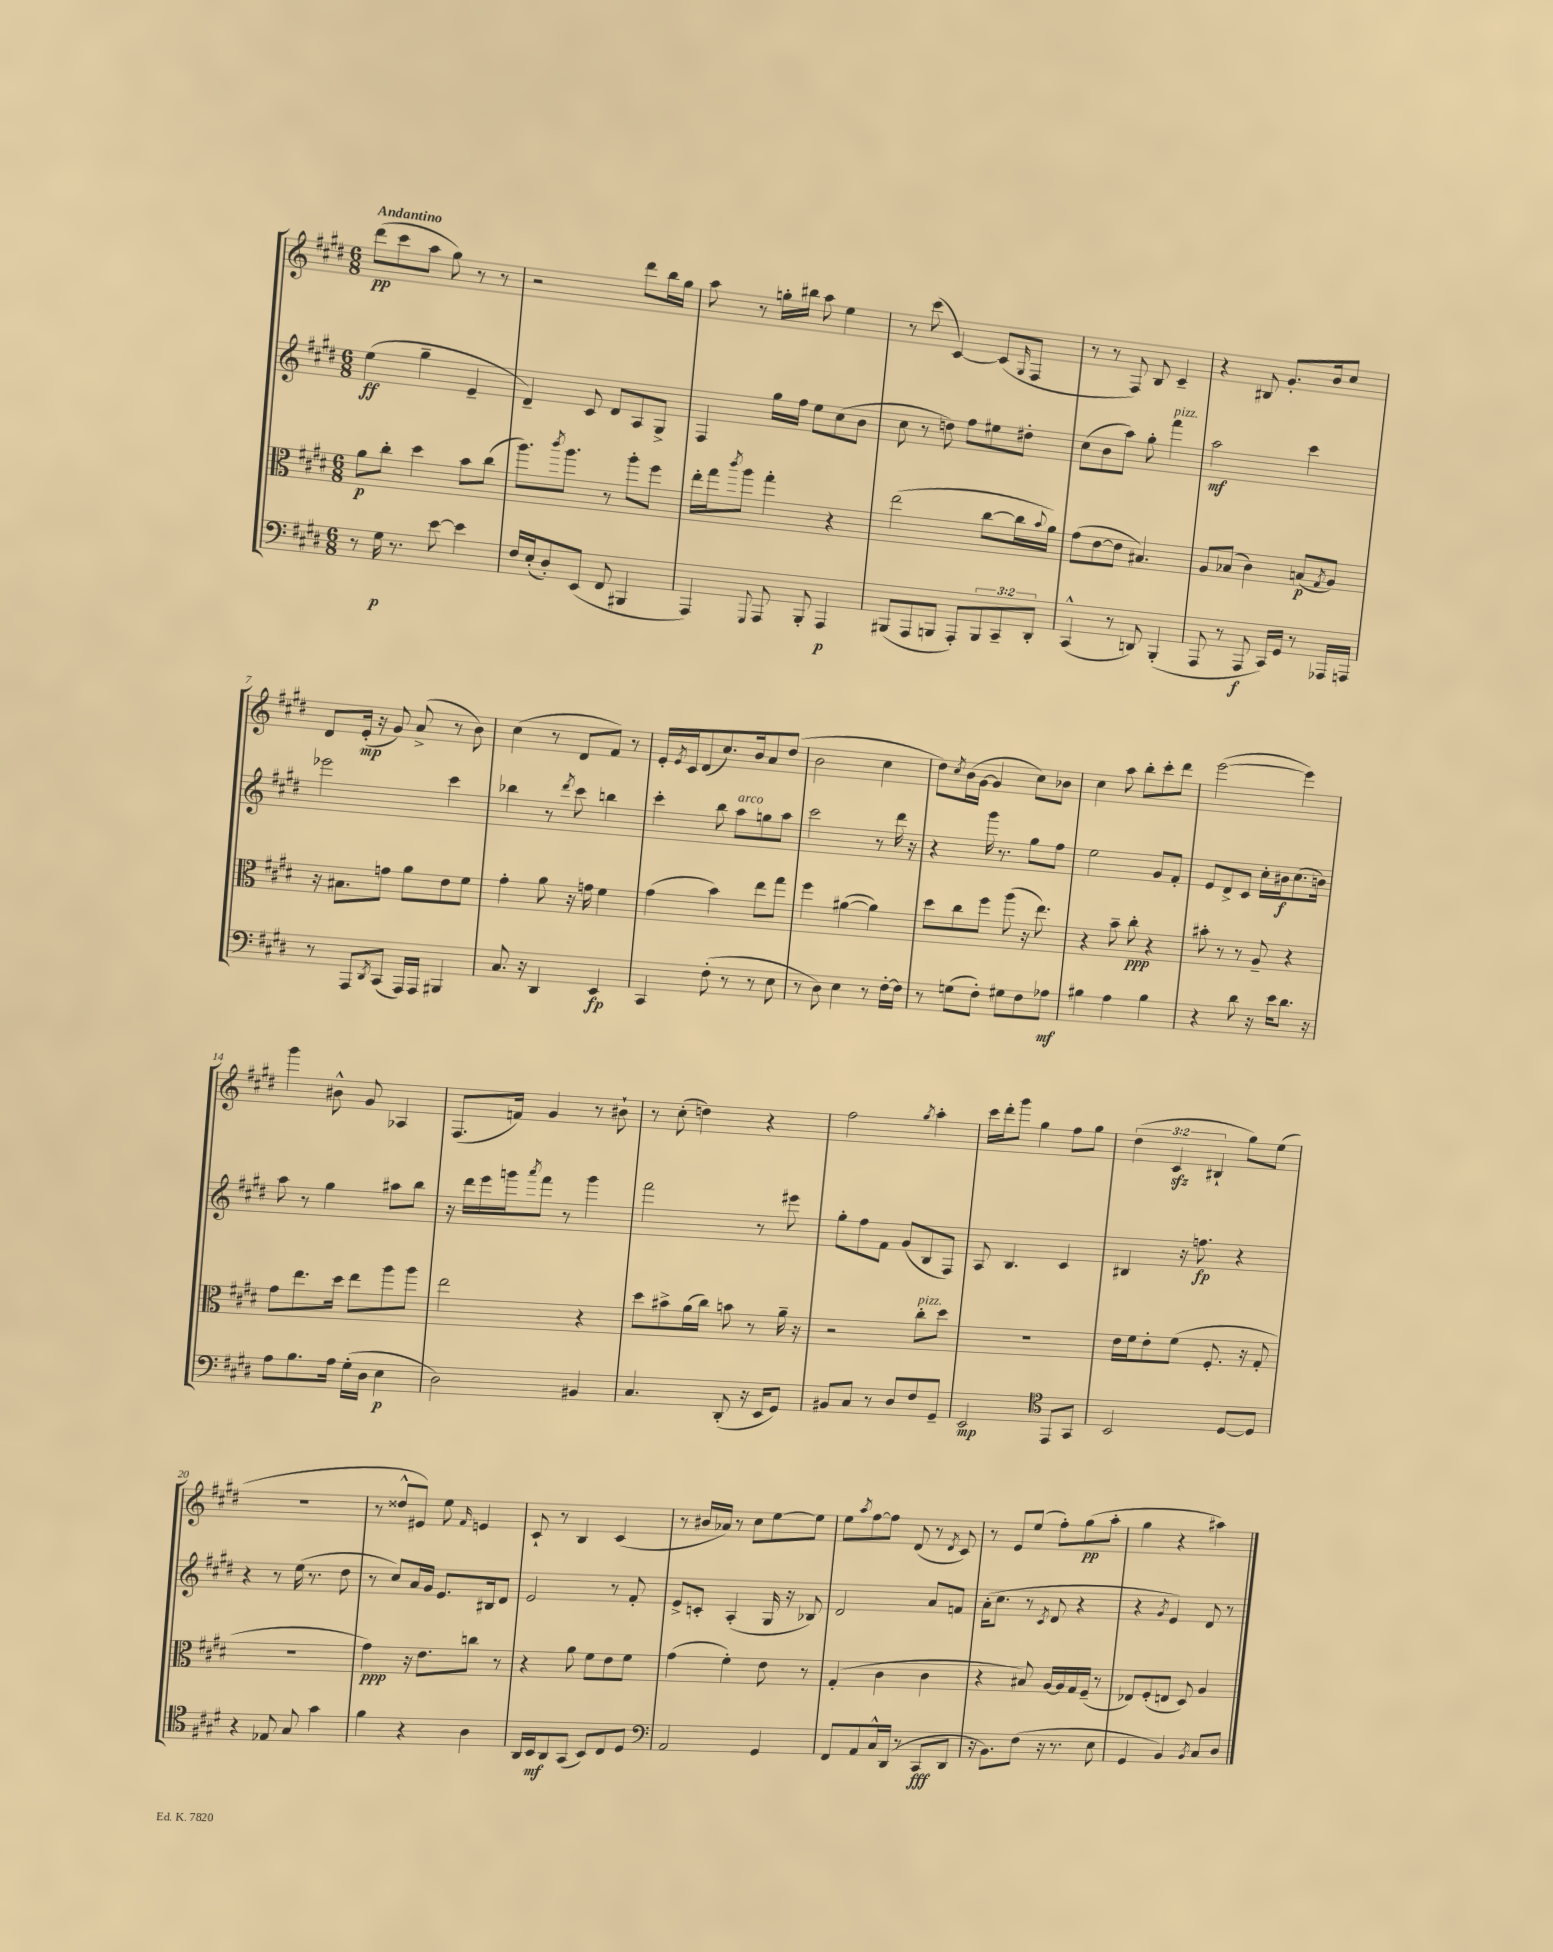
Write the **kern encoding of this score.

**kern	**kern	**kern	**kern
*staff4	*staff3	*staff2	*staff1
*clefF4	*clefC3	*clefG2	*clefG2
*k[f#c#g#d#]	*k[f#c#g#d#]	*k[f#c#g#d#]	*k[f#c#g#d#]
*M6/8	*M6/8	*M6/8	*M6/8
8r	8a	(4ee	(8ddd#
16G#	8cc#'	.	8ccc#
8.r	.	.	.
.	4dd#	4gg#~	8aa
[8e	.	.	8gg#)
4e]	8b	4e~	8r
.	(8cc#	.	8r
=	=	=	=
16F#	8.aa)	4d#~)	2r
(16E'	.	.	.
8D#')	.	.	.
.	8qccc#	.	.
.	8.aa	.	.
(8EE	.	8c#	.
8FF#	8r	8d#	.
4BBB#	8aa'	8A	8ddd#
.	8ff#	8G#^	16bb
.	.	.	16gg#
=	=	=	=
4AAA)	16ee'	4F#	8aa
.	16gg#	.	.
.	8qccc#	.	.
.	8aa	.	8r
8qqGGG#	.	.	.
8AAA	4gg#'	16gg#	16gg'
.	.	16ff#	16bb#
8BBB'	.	8ee	8aa
4AAA	4r	(8cc#	4ee
.	.	8b	.
=	=	=	=
(8BBB#	(2ee	8cc#	8r
8AAA	.	8r	(8ccc#
8BBB	.	8dd)	[4c#)
8AAA')	.	8ff#	.
12BBB	[8cc#	8ee#	(8c#]
12CC#~	.	.	.
.	.	.	16qqG#
.	16cc#]	8dd#'	8F#
12DD#'	.	.	.
.	8qqb	.	.
.	16a)	.	.
=	=	=	=
(4CC#^^	(8g#	(8cc#	8r
.	[8e	8b	8r
8r	8e]	8aa)	8F#)
8DD)	4.B#)	8gg#'	8B
(4BBB'	.	4fff#	4c#~
=	=	=	=
8AAA	8A	2aa	4r
8r	(8B-	.	.
8AAA	4c#)	.	8B#
16CC#)	.	.	8.g#'
16GG#	.	.	.
8r	(8B	4ccc#	.
.	.	.	16b
.	8qG#	.	.
16AAA-	8A)	.	8cc#
16AAA	.	.	.
=	=	=	=
8r	16r	2eee-	8d#
.	8.B#	.	.
8AAA	.	.	(16e'
.	.	.	16r
8qDD#	.	.	.
(8CC#	8g	.	8g#)
16AAA)	8a	.	(8a^
16AAA	.	.	.
4BBB#	8e	4ccc#	8r
.	8f#	.	8b)
=	=	=	=
8.C#	4g#'	4bb-	(4cc#
16r	.	.	.
4DD#	8a	8r	8r
.	.	8qddd#	.
.	16r	8ccc#	8d#
.	16g	.	.
4EE	4f#	4bb	8f#)
.	.	.	8r
=	=	=	=
4CC#	(4g#	4ccc#'	16e'
.	.	.	8qe
.	.	.	16c#
.	.	.	(8d#
(8F#'	4b)	8bb	8.cc#)
8r	.	8aa	.
.	.	.	16b
8r	8ee	8gg	8a
8E	8gg#	8aa	(8dd#
=	=	=	=
8r	4ff#	2ccc#	2b
8D#)	.	.	.
4E	([4a#	.	.
8r	4a#])	8r	4cc#
[16F#'	.	16ddd#	.
16F#]	.	16r	.
=	=	=	=
8r	8dd#	4r	8dd#)
.	.	.	8qcc#
(8G	8cc#	.	(16b
.	.	.	[16g#
8F#')	8ff#	16ggg#	4g#]
.	.	8.r	.
8G#	(8aa	.	.
8F#	16r	8gg#	8cc#)
.	8.ee)	.	.
8A-	.	8ff#	8b-
=	=	=	=
4B#	4r	2ee	4cc#
4A	8b~	.	8aa
.	8cc#'	.	8bb'
4B#	4r	8g#	8ccc#'
.	.	8f#'	8ddd#
=	=	=	=
4r	8b#'	8e	([2eee
.	8r	8d#^	.
8d#	8r	8c#	.
16r	8A~	16cc#'	.
16e	.	16b#	.
8.d#	4r	(8.cc#	4eee])
16r	.	16b)	.
=	=	=	=
8A	8g#	8aa	4ggg#
8.B	8.ee	8r	.
.	.	4gg#	8b#^^
16A	16dd#	.	.
(16G#'	8ee	.	8g#
16D#	.	.	.
4E	8aa	8aa#	4A-
.	8aa	8bb	.
=	=	=	=
2D#)	2ee	16r	(8.F#
.	.	16ddd#	.
.	.	16eee	.
.	.	16ggg	16f)
.	.	8qaaa	.
.	.	8fff#	4g#
.	.	8r	.
4BB#	4r	4ggg	8r
.	.	.	8b#`
=	=	=	=
4.C#	8dd#	2fff#	8r
.	8b#^	.	(8cc#'
.	(16a	.	4dd)
.	16cc#)	.	.
(8DD#'	8b	.	.
16r	8r	8r	4r
16EE	.	.	.
8GG#)	16a~	8eee#	.
.	16r	.	.
=	=	=	=
8BB#	2r	8gg#'	2ff#
8C#	.	8ff#	.
8r	.	8f#	.
8D#	.	(8g#	.
.	.	.	8qgg#
8F#	8cc#'	8B	4aa'
8GG#~	8dd#	8F#)	.
=	=	=	=
2EE	2.r	8A	16ccc#
.	.	.	16ddd#'
.	.	4.B	8ggg#
.	.	.	4gg#
*clefC4	*	*	*
8EE	.	4c#	8ff#
8GG#	.	.	8gg#
=	=	=	=
2BB	16e	4B#	(6dd#
.	16f#	.	.
.	8e'	.	.
.	.	.	6c#
.	(8f#	16r	.
.	.	8.ff	.
.	.	.	6B#`
.	8.F#'	.	.
[8D#	.	4r	8gg#)
.	16r	.	.
8D#]	8G#'	.	(8ee
=	=	=	=
4r	2.r	4r	2.r
8E-	.	8r	.
8G#	.	(16ee	.
.	.	8.r	.
4g#	.	.	.
.	.	8dd#	.
=	=	=	=
4f#	4g#)	8r	8r
.	.	8cc#)	8dd##^^
4r	16r	16a	8e#)
.	8.e	16g#	.
.	.	8.e	8ee
.	.	.	16qqf#
4A	8cc	.	4e
.	.	16B#	.
.	8r	8d#	.
=	=	=	=
16AA	4r	2e	8c#`
16BB	.	.	.
8AA	.	.	8r
(8GG#	8a	.	4B
8BB)	8f#	.	.
8C#	8e	8r	(4c#
8D#	8f#	8f#'	.
=	=	=	=
*clefF4	*	*	*
2AA	(4g#	8e^	8r
.	.	8c'	16b#
.	.	.	16a-)
.	4f#')	(4A'	8r
.	.	.	8cc#
4GG#	8e	16G#	[8ee
.	.	16r	.
.	8r	8B-)	8ee]
=	=	=	=
8FF#	(4G#'	2d#	8ee
.	.	.	8qaa
8AA	.	.	[8ff#
16C#^^	4c#	.	8ff#]
(16DD#	.	.	.
8r	.	.	(8d#
8CC#	4c#	8a	8r
.	.	.	8qd#
8DD#	.	8f	8c#)
=	=	=	=
16r	4r	(16a'	8r
8.BB)	.	8.cc#	.
.	.	.	8e
(8F#	8B#)	8r	(8ee
.	.	8qc#	.
16r	[16A	8d#	8ff#')
8.r	16A]	.	.
.	16G#	4r	(8gg#
.	(16F#~	.	.
8E	8r	.	8aa'
=	=	=	=
4GG#	8E-)	4r	4gg#
.	(8F#'	.	.
.	.	8qg#	.
4BB)	8E	4e)	4r
.	8D#)	.	.
8qBB	.	.	.
8C#	4A	8d#	4aa#)
8D#	.	8r	.
==	==	==	==
*-	*-	*-	*-
